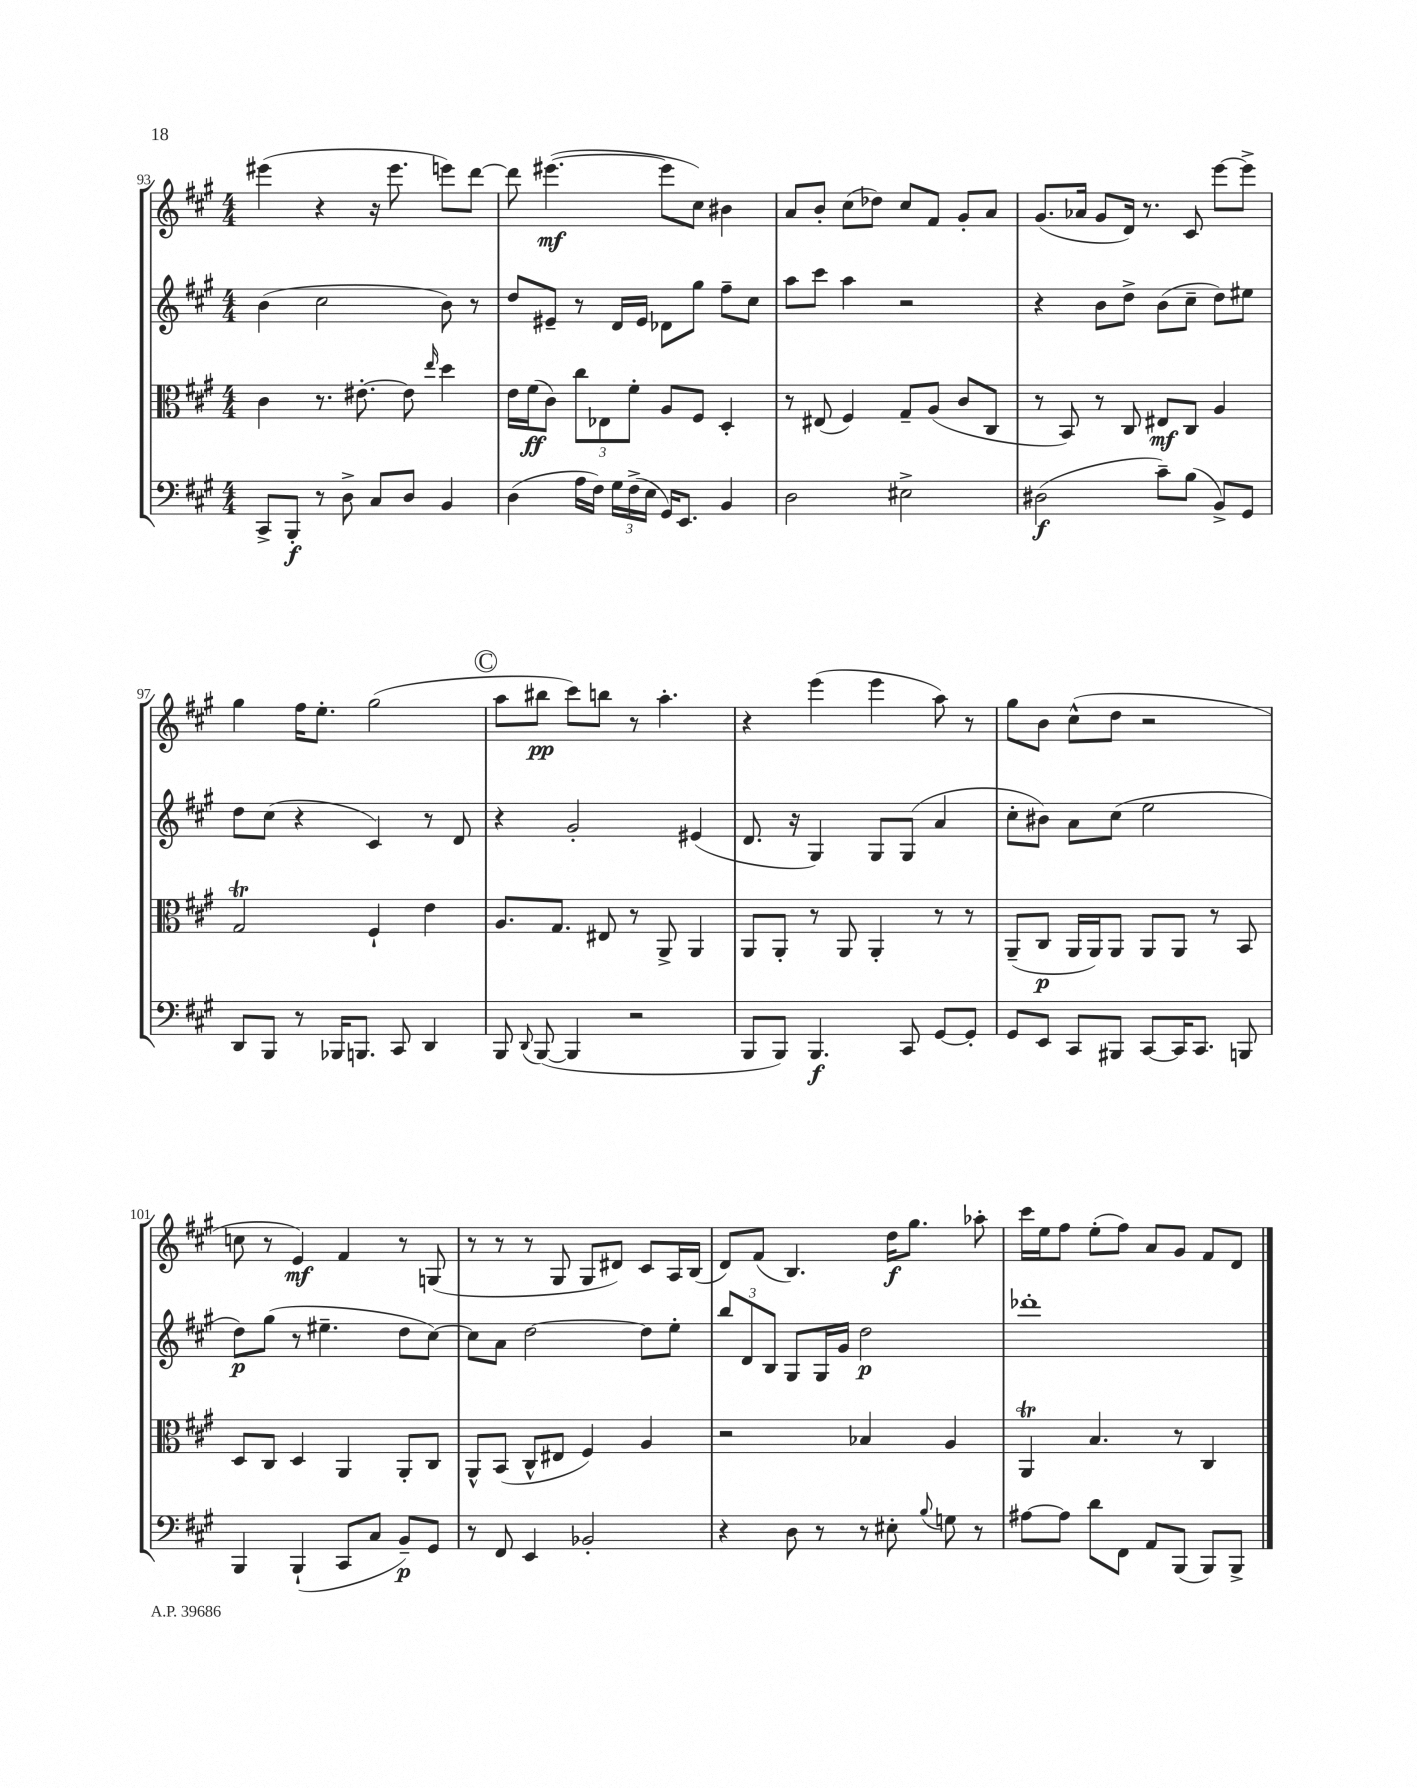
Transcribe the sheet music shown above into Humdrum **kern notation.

**kern	**dynam	**kern	**dynam	**kern	**dynam	**kern	**dynam
*part4	*part4	*part3	*part3	*part2	*part2	*part1	*part1
*staff4	*staff4	*staff3	*staff3	*staff2	*staff2	*staff1	*staff1
*clefF4	*	*clefC3	*	*clefG2	*	*clefG2	*
*k[f#c#g#]	*	*k[f#c#g#]	*	*k[f#c#g#]	*	*k[f#c#g#]	*
*M4/4	*	*M4/4	*	*M4/4	*	*M4/4	*
=93	=93	=93	=93	=93	=93	=93	=93
8CC#^/L	.	4c#\	.	(4b\	.	(4eee#X\	.
8BBB'/J	f	.	.	.	.	.	.
8r	.	8.r	.	2cc#\	.	4r	.
8D^\	.	.	.	.	.	.	.
.	.	[8.e#X'\	.	.	.	.	.
8C#/L	.	.	.	.	.	16r	.
.	.	.	.	.	.	8.eee#\	.
8D/J	.	8e#\]	.	.	.	.	.
.	.	16qqee/	.	.	.	.	.
4BB/	.	4dd\	.	8b\)	.	8eeen\L)	.
.	.	.	.	8r	.	[8ddd\J	.
=94	=94	=94	=94	=94	=94	=94	=94
(4D\	.	16e\LL	.	8dd/L	.	8ddd\]	.
.	.	(16f#\J	ff	.	.	.	.
.	.	8c#\J)	.	8e#X~/J	.	([4.eee#X\	mf
16A\LL	.	12cc#\L	.	8r	.	.	.
16F#\JJ)	.	.	.	.	.	.	.
.	.	12E-X\	.	.	.	.	.
24G#\LL	.	.	.	16d/LL	.	.	.
(24F#^\	.	12f#'\J	.	.	.	.	.
.	.	.	.	16e#/JJ	.	.	.
24E\JJ	.	.	.	.	.	.	.
16GG#/KL)	.	8A/L	.	8d-X\L	.	8eee#\L]	.
8.EE/J	.	.	.	.	.	.	.
.	.	8F#/J	.	8gg#\J	.	8cc#\J)	.
4BB/	.	4D'/	.	8ff#~\L	.	4b#X\	.
.	.	.	.	8cc#\J	.	.	.
=95	=95	=95	=95	=95	=95	=95	=95
2D\	.	8r	.	8aa\L	.	8a/L	.
.	.	(8E#X/	.	8ccc#\J	.	8b'/J	.
.	.	4F#/)	.	4aa\	.	(8cc#\L	.
.	.	.	.	.	.	8dd-X\J)	.
2E#X^\	.	8G#~/L	.	2r	.	8cc#/L	.
.	.	(8A/J	.	.	.	8f#/J	.
.	.	8c#/L	.	.	.	8g#'/L	.
.	.	8C#/J	.	.	.	8a/J	.
=96	=96	=96	=96	=96	=96	=96	=96
(2D#X\	f	8r	.	4r	.	(8.g#/L	.
.	.	8BB/)	.	.	.	.	.
.	.	.	.	.	.	16a-X/Jk	.
.	.	8r	.	8b\L	.	8g#/L	.
.	.	8C#/	.	8dd^\J	.	16d/Jk)	.
.	.	.	.	.	.	8.r	.
8c#~\L)	.	8E#X/L	mf	(8b\L	.	.	.
(8B\J	.	8C#/J	.	8cc#~\J	.	8c#/	.
8BB^/L)	.	4A/	.	8dd\L)	.	[8eee\L	.
8GG#/J	.	.	.	8ee#X\J	.	8eee^\J]	.
!!LO:LB:g=z
=97	=97	=97	=97	=97	=97	=97	=97
8DD/L	.	2G#t/	.	8dd\L	.	4gg#\	.
8BBB/J	.	.	.	(8cc#\J	.	.	.
8r	.	.	.	4r	.	16ff#\KL	.
.	.	.	.	.	.	8.ee'\J	.
16BBB-X/KL	.	.	.	.	.	.	.
8.BBBn/J	.	.	.	.	.	.	.
.	.	4F#`/	.	4c#/)	.	(2gg#\	.
8CC#/	.	.	.	.	.	.	.
4DD/	.	4e\	.	8r	.	.	.
.	.	.	.	8d/	.	.	.
!!LO:REH:place=s1:t=C
=98	=98	=98	=98	=98	=98	=98	=98
8BBB/	.	8.A/L	.	4r	.	8aa\L	.
8qqDD/	.	.	.	.	.	.	.
([8BBB/	.	.	.	.	.	8bb#X\J	pp
.	.	8.G#/J	.	.	.	.	.
4BBB/]	.	.	.	2g#'/	.	8ccc#\L)	.
.	.	8E#X/	.	.	.	8bbn\J	.
2r	.	8r	.	.	.	8r	.
.	.	8AA^/	.	.	.	4.aa'\	.
.	.	4AA/	.	(4e#X/	.	.	.
=99	=99	=99	=99	=99	=99	=99	=99
8BBB/L	.	8AA/L	.	8.d/	.	4r	.
8BBB/J)	.	8AA'/J	.	.	.	.	.
.	.	.	.	16r	.	.	.
4.BBB/	f	8r	.	4G#/)	.	(4eee\	.
.	.	8AA/	.	.	.	.	.
.	.	4AA'/	.	8G#/L	.	4eee\	.
8CC#/	.	.	.	(8G#/J	.	.	.
[8GG#/L	.	8r	.	4a/	.	8aa\)	.
8GG#'/J]	.	8r	.	.	.	8r	.
=100	=100	=100	=100	=100	=100	=100	=100
8GG#/L	.	(8AA~/L	.	8cc#'\L	.	8gg#\L	.
8EE/J	.	8C#/J	p	8b#X\J)	.	8b\J	.
8CC#/L	.	16AA/LL	.	8a\L	.	(8cc#^^\L	.
.	.	16AA/J)	.	.	.	.	.
8BBB#X/J	.	8AA/J	.	(8cc#\J	.	8dd\J	.
[8CC#/L	.	8AA/L	.	2ee\	.	2r	.
16CC#/K]	.	8AA/J	.	.	.	.	.
8.CC#/J	.	.	.	.	.	.	.
.	.	8r	.	.	.	.	.
8BBBn/	.	8BB/	.	.	.	.	.
!!LO:LB:g=z
=101	=101	=101	=101	=101	=101	=101	=101
4BBB/	.	8D/L	.	8dd\L)	p	8ccn\	.
.	.	8C#/J	.	(8gg#\J	.	8r	.
(4BBB`/	.	4D/	.	8r	.	4e/)	mf
.	.	.	.	4.ee#X~\	.	.	.
8CC#/L	.	4AA/	.	.	.	4f#/	.
8C#/J	.	.	.	.	.	.	.
8BB~/L)	p	8AA'/L	.	8dd\L	.	8r	.
8GG#/J	.	8C#/J	.	[8cc#\J)	.	(8Gn/	.
=102	=102	=102	=102	=102	=102	=102	=102
8r	.	8AA^^/L	.	8cc#\L]	.	8r	.
8FF#/	.	(8BB/J	.	8a\J	.	8r	.
4EE/	.	8C#^^/L	.	[2dd\	.	8r	.
.	.	8E#X/J	.	.	.	8G#/	.
2BB-X'/	.	4F#/)	.	.	.	8G#/L	.
.	.	.	.	.	.	8d#X/J)	.
.	.	4A/	.	8dd\L]	.	8c#/L	.
.	.	.	.	8ee'\J	.	16A/L	.
.	.	.	.	.	.	(16B/JJ	.
=103	=103	=103	=103	=103	=103	=103	=103
4r	.	2r	.	12bb/L	.	8d/L)	.
.	.	.	.	12d/	.	.	.
.	.	.	.	.	.	(8f#/J	.
.	.	.	.	12B/J	.	.	.
8D\	.	.	.	8G#/L	.	4.B/)	.
8r	.	.	.	16G#/L	.	.	.
.	.	.	.	16g#/JJ	.	.	.
8r	.	4B-X/	.	2dd\	p	.	.
8E#X'\	.	.	.	.	.	16dd\KL	f
.	.	.	.	.	.	8.gg#\J	.
8qqB/	.	.	.	.	.	.	.
8Gn\	.	4A/	.	.	.	.	.
8r	.	.	.	.	.	8aa-X'\	.
=104	=104	=104	=104	=104	=104	=104	=104
[8A#X\L	.	4AAT/	.	1ddd-X'	.	16ccc#\LL	.
.	.	.	.	.	.	16ee\J	.
8A#\J]	.	.	.	.	.	8ff#\J	.
8d\L	.	4.B/	.	.	.	(8ee'\L	.
8FF#\J	.	.	.	.	.	8ff#\J)	.
8AA/L	.	.	.	.	.	8a/L	.
(8BBB/J	.	8r	.	.	.	8g#/J	.
8BBB/L)	.	4C#/	.	.	.	8f#/L	.
8BBB^/J	.	.	.	.	.	8d/J	.
==	==	==	==	==	==	==	==
*-	*-	*-	*-	*-	*-	*-	*-
